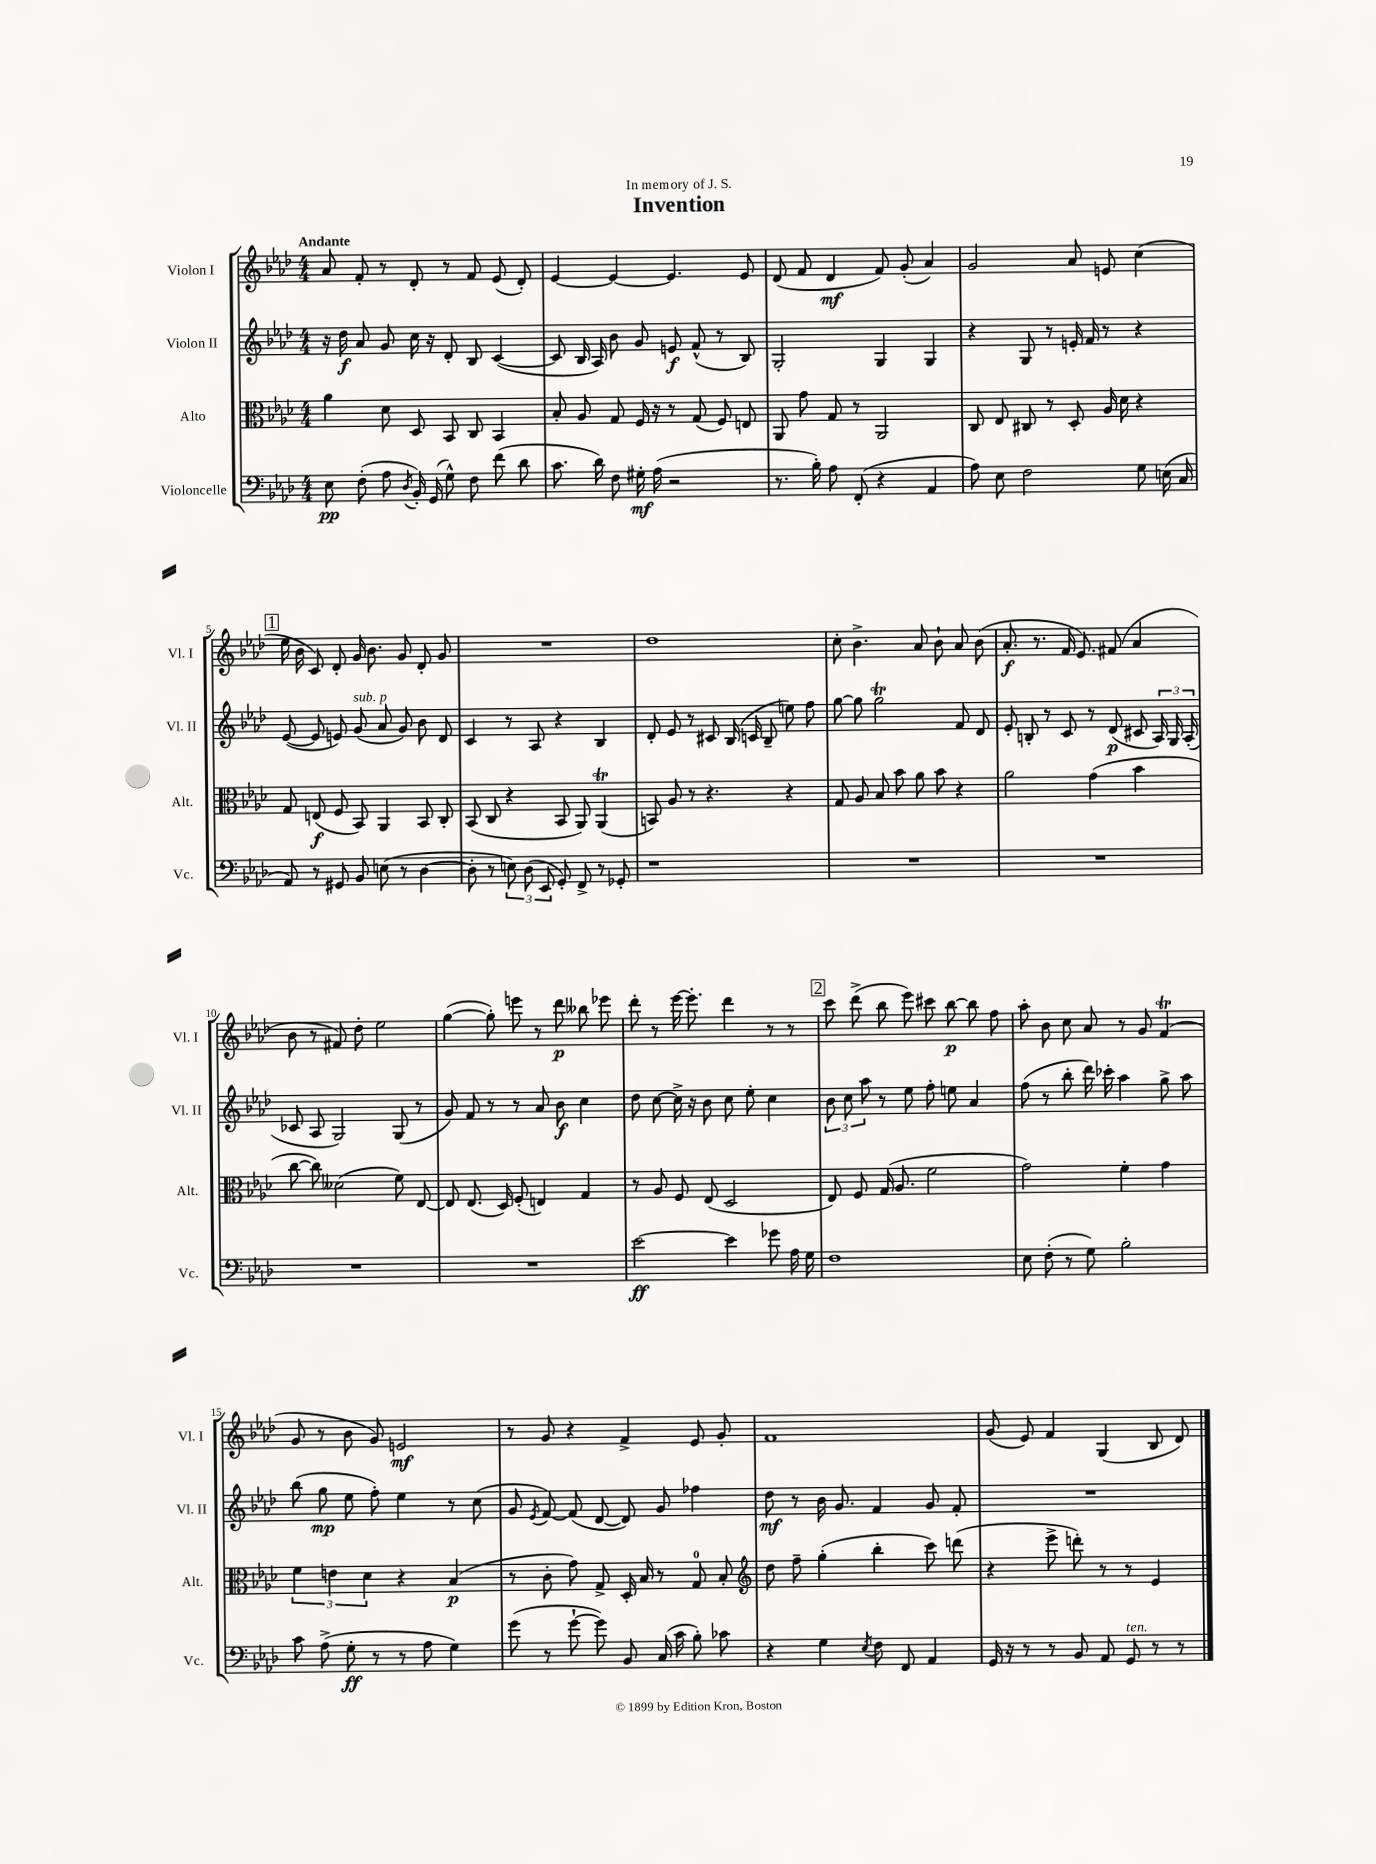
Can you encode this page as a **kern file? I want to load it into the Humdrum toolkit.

**kern	**kern	**kern	**kern
*staff4	*staff3	*staff2	*staff1
*clefF4	*clefC3	*clefG2	*clefG2
*k[b-e-a-d-]	*k[b-e-a-d-]	*k[b-e-a-d-]	*k[b-e-a-d-]
*M4/4	*M4/4	*M4/4	*M4/4
8E-\	4a-\	16r	8a-/
.	.	16dd-\	.
(8F'\	.	8a-/	8f'/
8A-\	8d-\	8g/	8r
8qD-/	.	.	.
16BB-'/)	8D-/	16cc\	8d-'/
(16GG/	.	16r	.
8G^^\)	8BB-/	8d-'/	8r
8F\	8C/	8B-/	8f/
(8f\	4BB-/	([4c/	(8e-/
8d-\	.	.	8d-'/)
=	=	=	=
8.c\	8B-'/	8c/]	[4e-/
.	8A-/	16B-/	.
16d-\)	.	16A-/)	.
8F\	8G/	8b-\	4e-/_
16G#'\	16F/	8g/	.
(16A-\	16r	.	.
2r	8r	8e/	4.e-/]
.	(8G/	(8f^^/	.
.	8F/)	8r	.
.	8E/	8B-/)	8e-/
=	=	=	=
8.r	8AA-/	2G'/	(8d-/
.	8g\	.	8f/
16B-'\)	.	.	.
8A-\	8G/	.	4d-/
(8FF'/	8r	.	.
4r	2AA-/	4G/	8f/)
.	.	.	(8g'/
4AA-/	.	4G/	4a-/)
=	=	=	=
8A-\)	8C/	4r	2g/
8E-\	8E-/	.	.
2F\	8C#/	8G/	.
.	8r	8r	.
.	8D-'/	16e'/	8a-/
.	.	16f/	.
.	16A-/	8r	8e/
.	16d-\	.	.
8G\	4r	4r	(4cc\
(16E\	.	.	.
16C/	.	.	.
=	=	=	=
8AA-/)	8G/	([8e-/	16ee-\
.	.	.	16b-\
8r	(8E/	8e-/]	8c/)
8GG#/	8F/	8e/)	8d-'/
8BB-/	8BB-/)	(8g/	16g/
.	.	.	8.b-\
(8E\	4AA-/	8a-/	.
8r	.	8g/)	8g/
[4D-\	8BB-/	8b-\	8d-'/
.	8C'/	8d-/	8g/
=	=	=	=
8D-'\]	(8BB-/	4c/	1r
8r	8C/	.	.
12E\)	4r	8r	.
(12D-\	.	.	.
.	.	8A-/	.
12EE-/	.	.	.
8GG'/)	8BB-/	4r	.
8FF^/	8AA-/)	.	.
8r	(4AA-/	4B-/	.
8GG-'/	.	.	.
=	=	=	=
1r	8BB/)	8d-'/	1dd-
.	8A-/	8e-/	.
.	8r	8r	.
.	4.r	8c#/	.
.	.	(16B-/	.
.	.	16c/	.
.	.	8B-~/	.
.	4r	8ee\)	.
.	.	8ff\	.
=	=	=	=
1r	8G/	[8gg\	8cc'\
.	8A-/	8gg\]	4.b-^\
.	8B-/	2gg\	.
.	8b-\	.	.
.	8a-\	.	8a-/
.	8b-\	.	8b-`\
.	4r	8f/	8a-/
.	.	8d-/	(8b-\
=	=	=	=
1r	2a-\	8e-'/	8.a-'/
.	.	8B'/	.
.	.	.	8.r
.	.	8r	.
.	.	8c/	16f/
.	.	.	8.e-/)
.	(4g\	8r	.
.	.	(8d-/	(8f#/
.	4b-\	8c#/	4a-/
.	.	24A-/)	.
.	.	24G/	.
.	.	(24A-'/	.
=	=	=	=
1r	[8cc\	8c-/	8b-\
.	8cc\])	8A-/	8r
.	(2d--\	2G/)	8f#/)
.	.	.	8dd-'\
.	.	.	2ee-\
.	8f\)	(8G/	.
.	[8E-/	8r	.
=	=	=	=
1r	8E-/]	8g/)	([4gg\
.	(8.E-/	8f/	.
.	.	8r	8gg'\])
.	16D-/)	.	.
.	(8F'/	8r	8eee\
.	4E/)	8a-/	8r
.	.	8b-\	8ddd-\
.	4G/	4cc\	8bb--\
.	.	.	8eee-\
=	=	=	=
[2e-\	8r	8dd-\	8ddd-'\
.	8A-/	[8cc\	8r
.	8F/	16cc^\]	[16eee-\
.	.	16r	8.eee-'\]
.	(8E-/	8b-\	.
4e-\]	2D-/	8cc\	4ddd-\
.	.	8ee-'\	.
8g-\	.	4cc\	8r
16A-\	.	.	8r
16G\	.	.	.
=	=	=	=
1F	8E-/)	12b-\	8ccc\
.	.	12cc\	.
.	8F/	.	(8ddd-^\
.	.	12aa-\	.
.	(16G/	8r	8bb-\
.	8.A-/	.	.
.	.	8ee-\	8eee-\)
.	2f\	8ff'\	8ccc#\
.	.	8ee\	[8bb-\
.	.	4a-/	8bb-\]
.	.	.	8ff\
=	=	=	=
8E-\	2g\)	(8ff\	8aa-'\
(8F'\	.	8r	8b-\
8r	.	8bb-'\	8cc\
8G\)	.	16ddd-\)	8a-/
.	.	16ccc-'\	.
2B-'\	4f'\	4aa-\	8r
.	.	.	8g/
.	4g\	8gg^\	(4f/
.	.	8aa-\	.
=	=	=	=
8c\	6f\	(8bb-\	8g/
(8A-^\	.	8gg\	8r
.	6e\	.	.
8G'\	.	8ee-\	8b-\
.	6d-\	.	.
8r	.	8ff'\)	8g/)
8r	4r	4ee-\	2e/
8A-\	.	.	.
4G\)	(4B-/	8r	.
.	.	(8cc\	.
=	=	=	=
(8g\	8r	8g/	8r
.	.	8qe-/	.
8r	8c'\	[8f/)	8g/
[8g`\	8g\)	(8f/]	4r
8g\])	8G^/	[8d-/	.
8BB-/	16D-'/	8d-/])	4f^/
.	16B-/	.	.
(16C/	8r	8g/	.
16c\	.	.	.
8B-'\)	8G/	4ff-\	8e-/
8c-\	8B-'/	.	8g'/
=	=	=	=
*	*clefG2	*	*
4r	8dd-\	8dd-\	1f
.	8ff~\	8r	.
4G\	(4gg'\	16b-\	.
.	.	8.g/	.
8qE-/	.	.	.
8F\	4bb-'\	4f/	.
8FF/	.	.	.
4AA-/	8ccc\)	8g/	.
.	(8ddd\	8f'/	.
=	=	=	=
16GG/	4r	1r	(8g/
16r	.	.	.
8r	.	.	8e-/)
8r	8eee-^\	.	4f/
8BB-/	8ddd'\)	.	.
8AA-/	8r	.	(4G/
8GG/	8r	.	.
8r	4e-/	.	8B-/
8r	.	.	8d-/)
==	==	==	==
*-	*-	*-	*-
